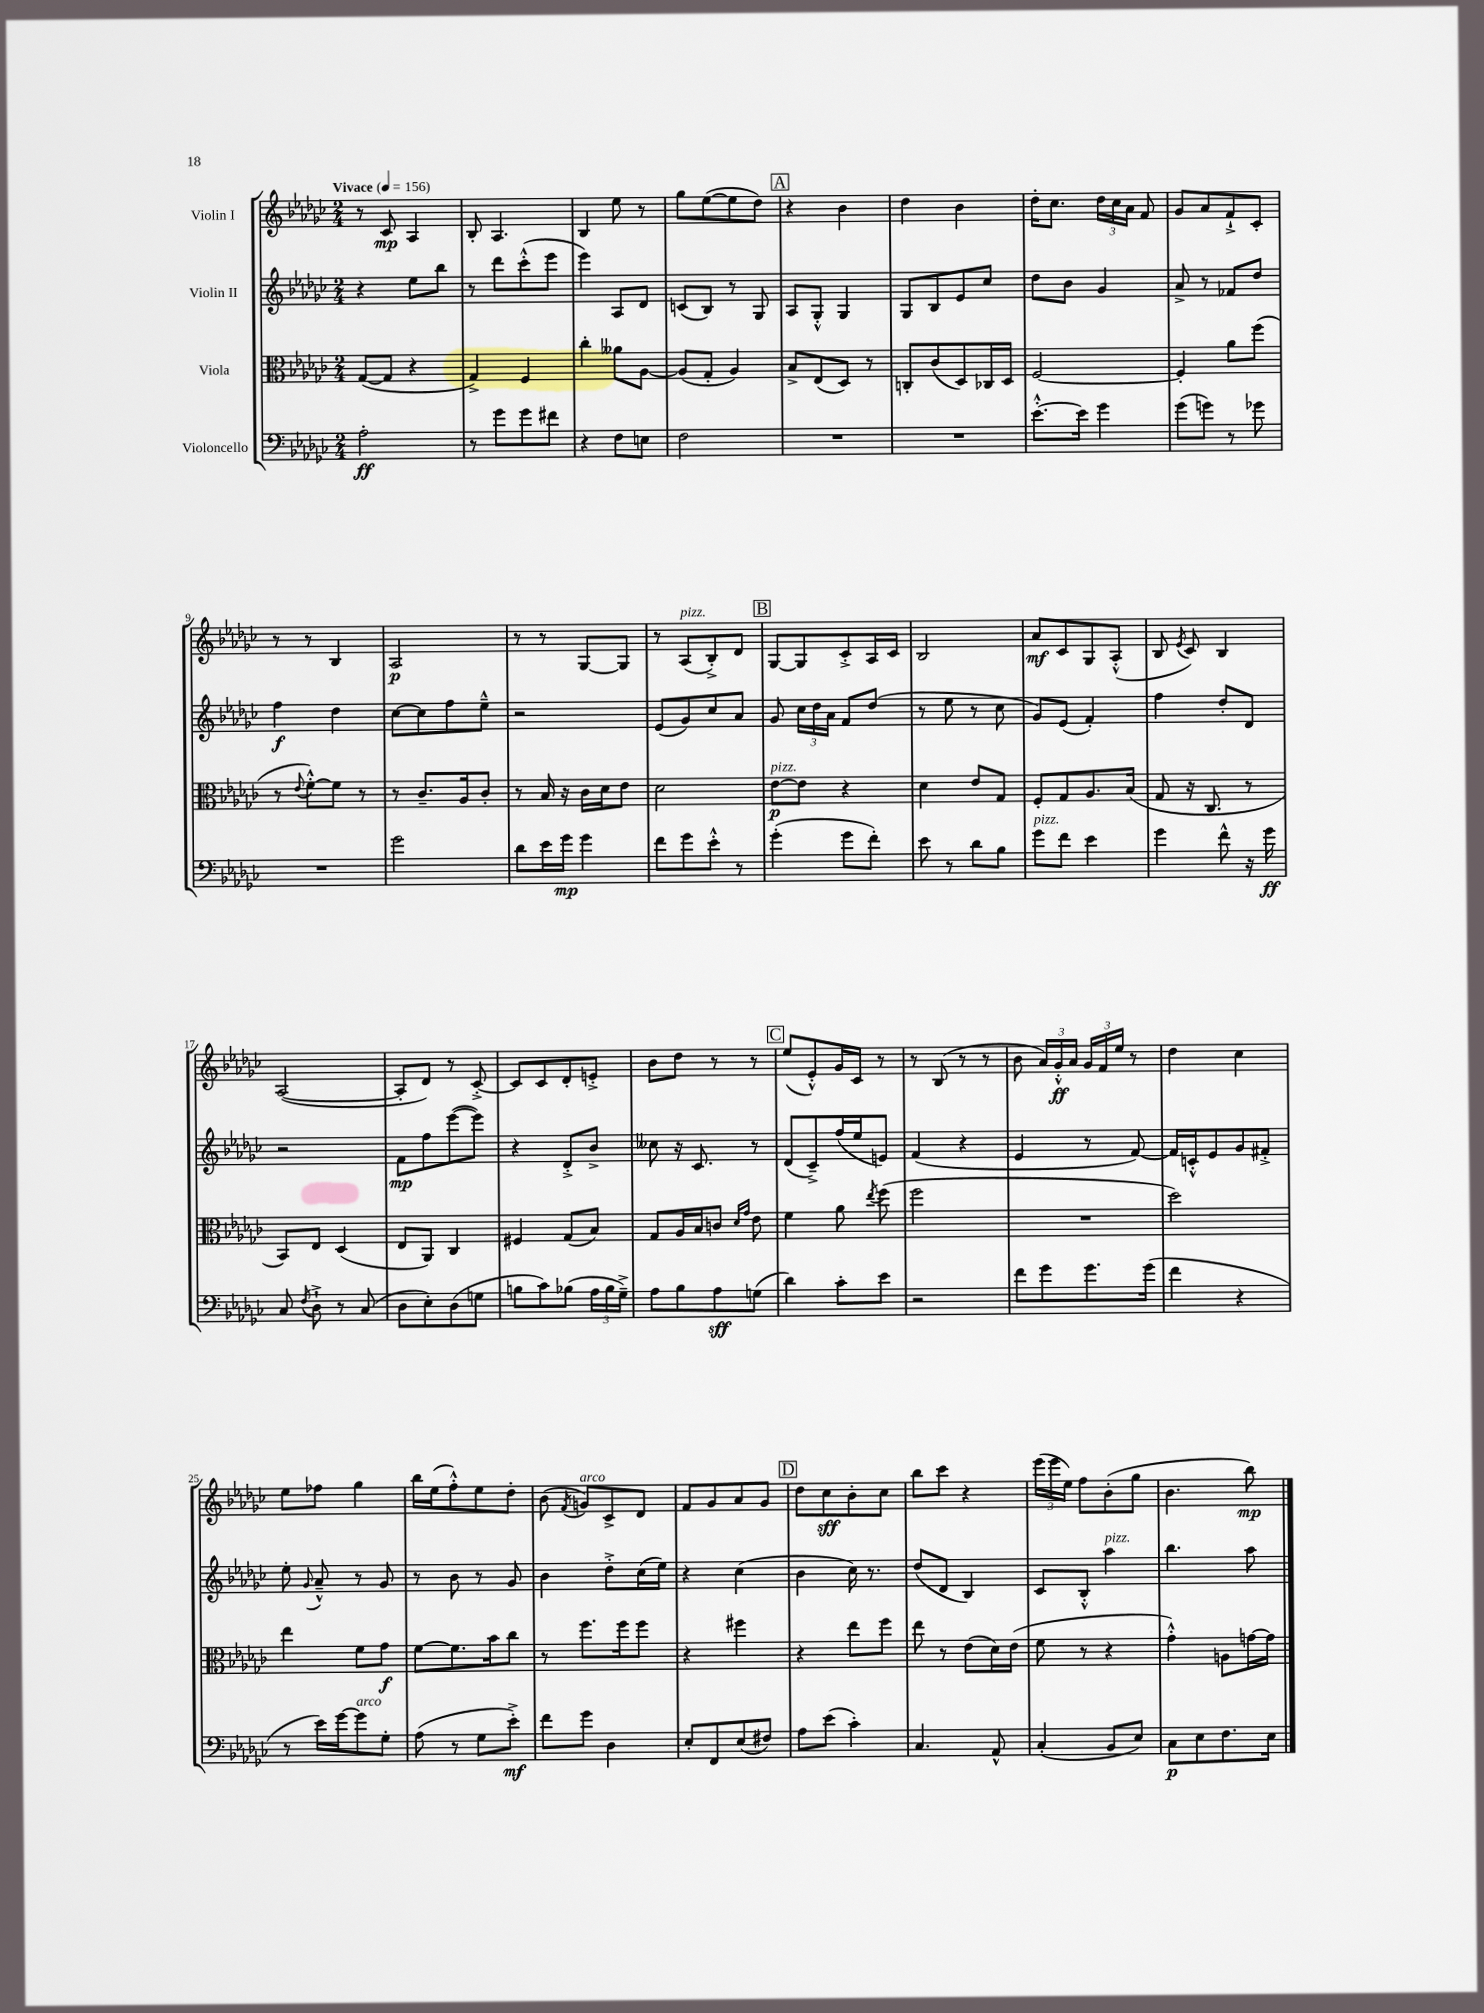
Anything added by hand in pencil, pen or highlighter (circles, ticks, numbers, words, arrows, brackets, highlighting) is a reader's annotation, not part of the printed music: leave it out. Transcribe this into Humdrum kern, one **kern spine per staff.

**kern	**kern	**kern	**kern
*staff4	*staff3	*staff2	*staff1
*clefF4	*clefC3	*clefG2	*clefG2
*k[b-e-a-d-g-c-]	*k[b-e-a-d-g-c-]	*k[b-e-a-d-g-c-]	*k[b-e-a-d-g-c-]
*M2/4	*M2/4	*M2/4	*M2/4
*MM156	*MM156	*MM156	*MM156
2A-'	([8G-	4r	8r
.	8G-]	.	8c-
.	4r	8ee-	4A-
.	.	8bb-	.
=	=	=	=
8r	4G-^)	8r	8B-'
8g-	.	8ddd-	4.A-
8g-	4F	(8ccc-'^^	.
8f#	.	8eee-	.
=	=	=	=
4r	4cc-'	4eee-)	4B-
8F	8a--	8A-	8ee-
8E	[8A-	8d-	8r
=	=	=	=
2F	(8A-]	(8c	8gg-
.	8G-'	8B-)	([8ee-
.	4A-)	8r	8ee-]
.	.	8G-	8dd-)
=	=	=	=
2r	8B-^	8A-	4r
.	(8E-	8G-'^^	.
.	8D-)	4G-	4b-
.	8r	.	.
=	=	=	=
2r	8C'	8G-	4dd-
.	(8c-	8B-	.
.	8D-)	8e-	4b-
.	16C-	8cc-	.
.	16D-	.	.
=	=	=	=
[8.e-'^^	[2F	8dd-	16dd-'
.	.	.	8.cc-
.	.	8b-	.
16e-]	.	.	.
4g-	.	4g-	24dd-
.	.	.	24cc-
.	.	.	24a-
.	.	.	8f
=	=	=	=
(8g-	4F']	8a-^	8g-
8g)	.	8r	8a-
8r	8a-	8f-	8f`^
8g-	(8ff	8dd-	8c-'
=	=	=	=
2r	8r	4ff	8r
.	8qqe-	.	.
.	[8f'^^)	.	8r
.	8f]	4dd-	4B-
.	8r	.	.
=	=	=	=
2g-	8r	[8cc-	2A-
.	8.c-~	8cc-]	.
.	.	8ff	.
.	16A-	.	.
.	8c-'	8ee-~^^	.
=	=	=	=
8d-	8r	2r	8r
16e-	16B-	.	8r
16g-	16r	.	.
4g-	16c-	.	[8G-
.	16d-	.	.
.	8e-	.	8G-]
=	=	=	=
8f	2d-	(8e-	8r
8g-	.	8g-)	(8A-
8e-'^^	.	8cc-	8B-'^)
8r	.	8a-	8d-
=	=	=	=
(4g-'	[8e-	8g-	[8G-
.	8e-]	24cc-	8G-]
.	.	24dd-	.
.	.	24a-	.
8g-	4r	8f	8c-'^
8f')	.	(8dd-	16A-
.	.	.	16c-
=	=	=	=
8e-	4d-	8r	2B-
8r	.	8ee-	.
8d-	8e-	8r	.
8B-	8G-	8cc-	.
=	=	=	=
8g-	8F'	8g-)	8a-
8f	8G-	(8e-	8c-
4e-	8.A-	4f')	8G-
.	.	.	(8A-'^^
.	(16B-	.	.
=	=	=	=
4g-	8G-	4ff	8B-
.	.	.	8qe-
.	16r	.	8c-)
.	8.C-	.	.
8f^^	.	8dd-'	4B-
16r	8r	8d-	.
16g-	.	.	.
=	=	=	=
8C-	8BB-)	2r	([2A-
8qF	.	.	.
8D-`^	8E-	.	.
8r	(4D-	.	.
(8C-	.	.	.
=	=	=	=
8D-	8E-	8f	8A-']
8E-')	8AA-)	8ff	8d-)
(8D-	4C-	([8eee-	8r
8G	.	8eee-])	[8c-'^
=	=	=	=
8B	4F#	4r	8c-]
8c-)	.	.	8c-
(8B-	(8G-	8d-'^	8d-'
24A-	8B-)	8b-^	8e'^
24B-	.	.	.
24G-~^)	.	.	.
=	=	=	=
8A-	8G-	8cc--	8b-
8B-	16A-	16r	8dd-
.	16B-	8.c-	.
8A-	8c	.	8r
.	16qqd-	.	.
.	16qqg-	.	.
(8G	8e-	8r	8r
=	=	=	=
4d-)	4f	(8d-	(8ee-
.	.	8c-~^)	8e-'^^)
8c-'	8a-	(16ff	16g-
.	.	16ee-	16c-
.	8qee-	.	.
8e-	(8ff	8e)	8r
=	=	=	=
2r	2ff	(4f	8r
.	.	.	(8B-
.	.	4r	8r
.	.	.	8r
=	=	=	=
8f	2r	4e-	8b-
8g-	.	.	24a-)
.	.	.	24g-'^^
.	.	.	24a-
8.g-	.	8r	24g-
.	.	.	24f
.	.	.	24ee-
.	.	[8f)	8r
(16g-	.	.	.
=	=	=	=
4f	2dd-)	16f]	4dd-
.	.	16c'^^	.
.	.	8e-	.
4r	.	8g-	4cc-
.	.	8f#'^	.
=	=	=	=
8r	4ee-	8ee-'	8ee-
.	.	8qqg-	.
16e-)	.	8a-~^^	8ff-
[16g-	.	.	.
8g-]	8f	8r	4gg-
8G-'	8g-	8g-	.
=	=	=	=
(8A-	[8f	8r	16bb-
.	.	.	(16ee-
8r	8.f]	8b-	8ff'^^)
8G-	.	8r	8ee-
.	16b-	.	.
8e-'^)	8cc-	8g-	8dd-'
=	=	=	=
8f	8r	4b-	(8b-
.	.	.	8qf
8g-	8.ff	.	8g)
4D-	.	8dd-'^	8c-^
.	16ff	.	.
.	8ff	(16cc-	8d-
.	.	16ee-)	.
=	=	=	=
8E-'	4r	4r	8f
8FF	.	.	8g-
(8E-	4ff#	(4cc-	8a-
8F#)	.	.	8g-
=	=	=	=
8A-	4r	4b-	8dd-
(8e-	.	.	8cc-
4c-')	8ee-	16cc-)	8b-'
.	.	8.r	.
.	8ff	.	8cc-
=	=	=	=
4.C-	8ee-	(8dd-	8bb-
.	8r	8d-	8ccc-
.	(8e-	4B-)	4r
8AA-^^	16d-)	.	.
.	(16e-	.	.
=	=	=	=
(4C-'	8f	8c-	(24eee-
.	.	.	24eee-
.	.	.	24ee-)
.	8r	8B-'^^	8ff
8BB-	4r	4aa-	(8b-'
8E-)	.	.	8gg-
=	=	=	=
8C-	4g-'^^)	4.bb-	4.b-
8E-	.	.	.
8.F	8A	.	.
.	[16g	8aa-	8bb-)
16E-	16g]	.	.
==	==	==	==
*-	*-	*-	*-
